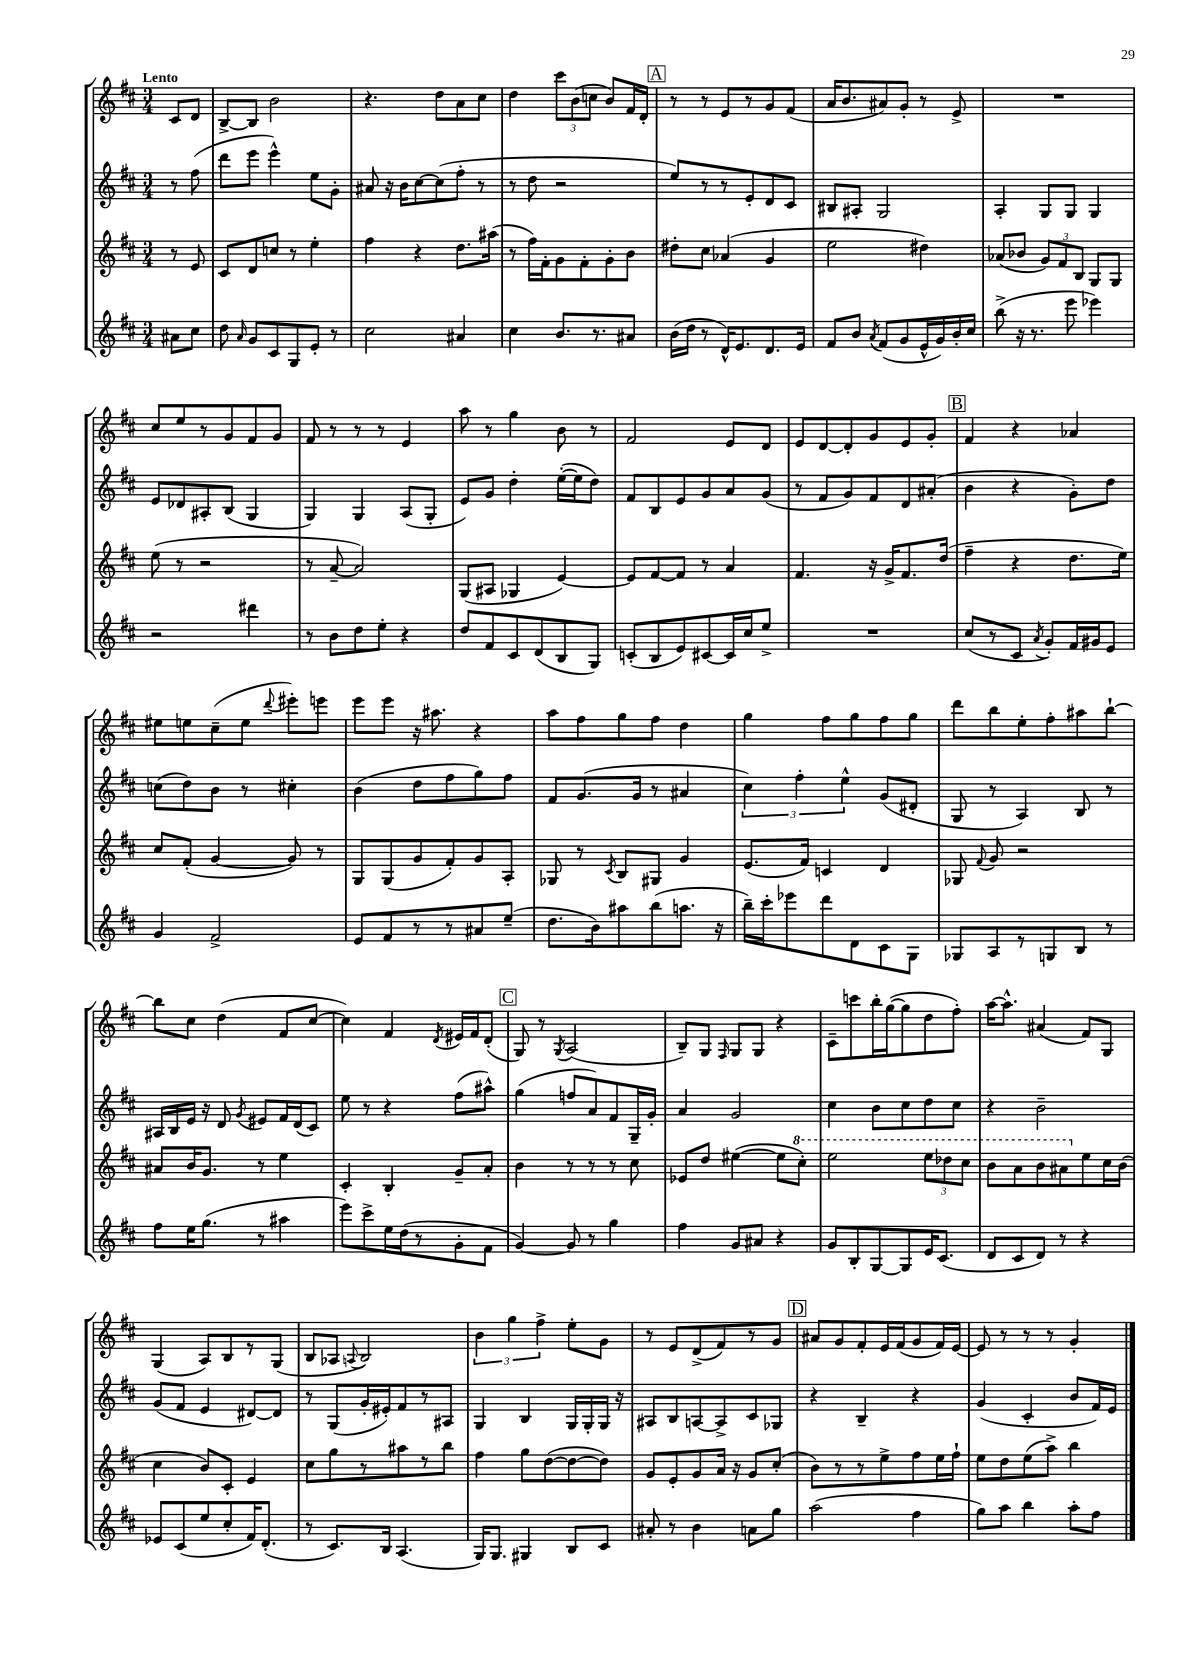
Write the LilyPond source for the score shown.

<<
\new StaffGroup <<
\new Staff = "s0" {
    \clef treble \key d \major \numericTimeSignature \time 3/4 \partial 4 \tempo "Lento"
    \autoBeamOff cis'8[ d'8] |
    b8[~-> b8] b'2 |
    r4. d''8[ a'8 cis''8] |
    d''4 \tuplet 3/2 { cis'''8[ b'8( c''8] } b'8[) fis'16 d'16]-. |
    \mark \markup { \box "A" } r8 r8 e'8[ r8 g'8 fis'8]( |
    a'16[ b'8. ais'8) g'8]-. r8 e'8-> |
    R2. |
    cis''8[ e''8 r8 g'8 fis'8 g'8] |
    fis'8 r8 r8 r8 e'4 |
    a''8 r8 g''4 b'8 r8 |
    fis'2 e'8[ d'8] |
    e'8[ d'8~ d'8-. g'8 e'8 g'8]-. |
    \mark \markup { \box "B" } fis'4 r4 aes'4 |
    eis''8[ e''8 cis''8--( e''8] \appoggiatura { d'''8 } eis'''8[-.) e'''8] |
    e'''8[ e'''8] r16 ais''8. r4 |
    a''8[ fis''8 g''8 fis''8] d''4 |
    g''4 fis''8[ g''8 fis''8 g''8] |
    d'''8[ b''8 e''8-. fis''8-. ais''8 b''8]~-! |
    b''8[ cis''8] d''4( fis'8[ cis''8]~ |
    cis''4) fis'4 \acciaccatura { d'8 } eis'16[ fis'16 d'8]-.( |
    \mark \markup { \box "C" } g8) r8 \acciaccatura { g8 } a2( |
    b8[--) g8] \grace { fis16 } g8[ g8] r4 |
    cis'8[-- c'''8 b''16-. g''16~( g''8 d''8 fis''8]-.) |
    a''16[~ a''8.]-^ ais'4( fis'8[) g8] |
    g4( a8[) b8 r8 g8]( |
    b8[ aes8] \appoggiatura { a8 } b2) |
    \tuplet 3/2 { b'4 g''4 fis''4-> } e''8[-. g'8] |
    r8 e'8[ d'8->( fis'8) r8 g'8] |
    \mark \markup { \box "D" } ais'8[ g'8 fis'8-. e'16 fis'16( g'8 fis'16) e'16]~ |
    e'8 r8 r8 r8 g'4-. \bar "|." |
}
\new Staff = "s1" {
    \clef treble \key d \major \numericTimeSignature \time 3/4 \partial 4
    \autoBeamOff r8 fis''8( |
    d'''8[ e'''8] e'''4-^) e''8[ g'8]-. |
    ais'8 r16 b'16[ cis''8~ cis''8( fis''8]-. r8 |
    r8 d''8 r2 |
    \mark \markup { \box "A" } e''8[) r8 r8 e'8-. d'8 cis'8] |
    bis8[ ais8]-. g2 |
    a4-. g8[ g8] g4 |
    e'8[ des'8 ais8-. b8]( g4 |
    g4) g4 a8[( g8]-. |
    e'8[) g'8] d''4-. e''16[~-.( e''16 d''8]) |
    fis'8[ b8 e'8 g'8 a'8 g'8]( |
    r8 fis'8[ g'8) fis'8 d'8 ais'8]-.( |
    \mark \markup { \box "B" } b'4 r4 g'8[-.) d''8] |
    c''8[( d''8) b'8] r8 cis''4-. |
    b'4( d''8[ fis''8 g''8) fis''8] |
    fis'8[ g'8.( g'16] r8 ais'4 |
    \tuplet 3/2 { cis''4) fis''4-. e''4-^ } g'8[( dis'8]-. |
    g8 r8 a4) b8 r8 |
    ais16[ b16 e'16] r16 d'8 \acciaccatura { g'8 } eis'8[ fis'16 d'16( cis'8]) |
    e''8 r8 r4 fis''8[( ais''8]-^) |
    \mark \markup { \box "C" } g''4( f''8[ a'8) fis'8 g16-- g'16]-. |
    a'4 g'2 |
    cis''4 b'8[ cis''8 d''8 cis''8] |
    r4 b'2-- |
    g'8[( fis'8] e'4 dis'8[~) dis'8] |
    r8 g8[( g'16-. eis'16-.) fis'8 r8 ais8] |
    g4 b4 g16[ g16-. g16] r16 |
    ais8[ b8 a8~ a8-> cis'8 ges8] |
    \mark \markup { \box "D" } r4 b4-- r4 |
    g'4( cis'4-. b'8[ fis'16) e'16] \bar "|." |
}
\new Staff = "s2" {
    \clef treble \key d \major \numericTimeSignature \time 3/4 \partial 4
    \autoBeamOff r8 e'8 |
    cis'8[ d'8 c''8] r8 e''4-. |
    fis''4 r4 d''8.[ ais''16]( |
    r8 fis''16[) fis'16-. g'8 fis'8-. g'8-. b'8] |
    \mark \markup { \box "A" } dis''8[-. cis''8] aes'4( g'4 |
    e''2 dis''4) |
    aes'8[( bes'8] \tuplet 3/2 { g'8[) fis'8 b8] } g8[ g8] |
    e''8( r8 r2 |
    r8 a'8~-- a'2) |
    g8[( ais8] ges4 e'4~) |
    e'8[ fis'8~ fis'8] r8 a'4 |
    fis'4. r16 g'16[-> fis'8. d''16]( |
    \mark \markup { \box "B" } fis''4-- r4 d''8.[ e''16]) |
    cis''8[ fis'8]-.( g'4~ g'8) r8 |
    g8[ g8( g'8 fis'8-.) g'8 a8]-. |
    ges8 r8 \acciaccatura { cis'8 } b8[ gis8] g'4 |
    e'8.[( fis'16]) c'4 d'4 |
    ges8 \appoggiatura { fis'8 } g'8 r2 |
    ais'8[ b'16 g'8.] r8 e''4 |
    cis'4-. b4-. g'8[-- a'8]-. |
    \mark \markup { \box "C" } b'4 r8 r8 r8 cis''8 |
    ees'8[ d''8] eis''4~( eis''8[ \ottava #1 cis'''8]-.) |
    e'''2 \tuplet 3/2 { e'''8[ des'''8 cis'''8] } |
    b''8[ a''8 b''8 ais''8 \ottava #0 e''8 cis''16 b'16]( |
    cis''4 b'8[) cis'8]-. e'4 |
    cis''8[ g''8 r8 ais''8 r8 b''8] |
    fis''4 g''8[ d''8~( d''8~ d''8]) |
    g'8[ e'8-. g'8 a'16] r16 g'8[ cis''8]-.( |
    \mark \markup { \box "D" } b'8[) r8 r8 e''8-> fis''8 e''16 fis''16]-! |
    e''8[ d''8 e''8( a''8]->) b''4 \bar "|." |
}
\new Staff = "s3" {
    \clef treble \key d \major \numericTimeSignature \time 3/4 \partial 4
    \autoBeamOff ais'8[ cis''8] |
    d''8 \grace { a'16 } g'8[ cis'8 g8 e'8]-. r8 |
    cis''2 ais'4 |
    cis''4 b'8.[ r8. ais'8] |
    \mark \markup { \box "A" } b'16[( d''16] r8 d'16[-^) e'8. d'8. e'16] |
    fis'8[ b'8] \acciaccatura { a'8 } fis'8[( g'8 e'16-^ g'16) b'16-. cis''16] |
    b''8->( r16 r8. e'''8 ees'''4) |
    r2 dis'''4 |
    r8 b'8[ d''8 e''8]-. r4 |
    d''8[ fis'8 cis'8 d'8( b8 g8]) |
    c'8[-.( b8 e'8) cis'8~ cis'16 cis''16 e''8]-> |
    R2. |
    \mark \markup { \box "B" } cis''8[( r8 cis'8] \acciaccatura { a'8 } g'8[-.) fis'16 gis'16 e'8] |
    g'4 fis'2-> |
    e'8[ fis'8 r8 r8 ais'8 e''8]--( |
    d''8.[ b'16) ais''8 b''8( a''8.] r16 |
    b''16[--) cis'''16-. ees'''8 d'''8 d'8 cis'8 g8] |
    ges8[ a8 r8 g8 b8] r8 |
    fis''8[ e''16 g''8.]( r8 ais''4 |
    e'''8[) cis'''8-> e''16 d''16( r8 g'8-. fis'8] |
    \mark \markup { \box "C" } g'4~) g'8 r8 g''4 |
    fis''4 g'8[ ais'8] r4 |
    g'8[ b8-. g8~ g8 e'16 cis'8.]( |
    d'8[ cis'8 d'8]) r8 r4 |
    ees'8[ cis'8( e''8 cis''8-. fis'16) d'8.]-.( |
    r8 cis'8.[) b16] a4.( |
    g16[) g8.] gis4 b8[ cis'8] |
    ais'8-. r8 b'4 a'8[ g''8] |
    \mark \markup { \box "D" } a''2( fis''4 |
    g''8[) a''8] b''4 a''8[-. fis''8] \bar "|." |
}
>>
>>
\layout { \context { \Score \remove "Bar_number_engraver" } }
